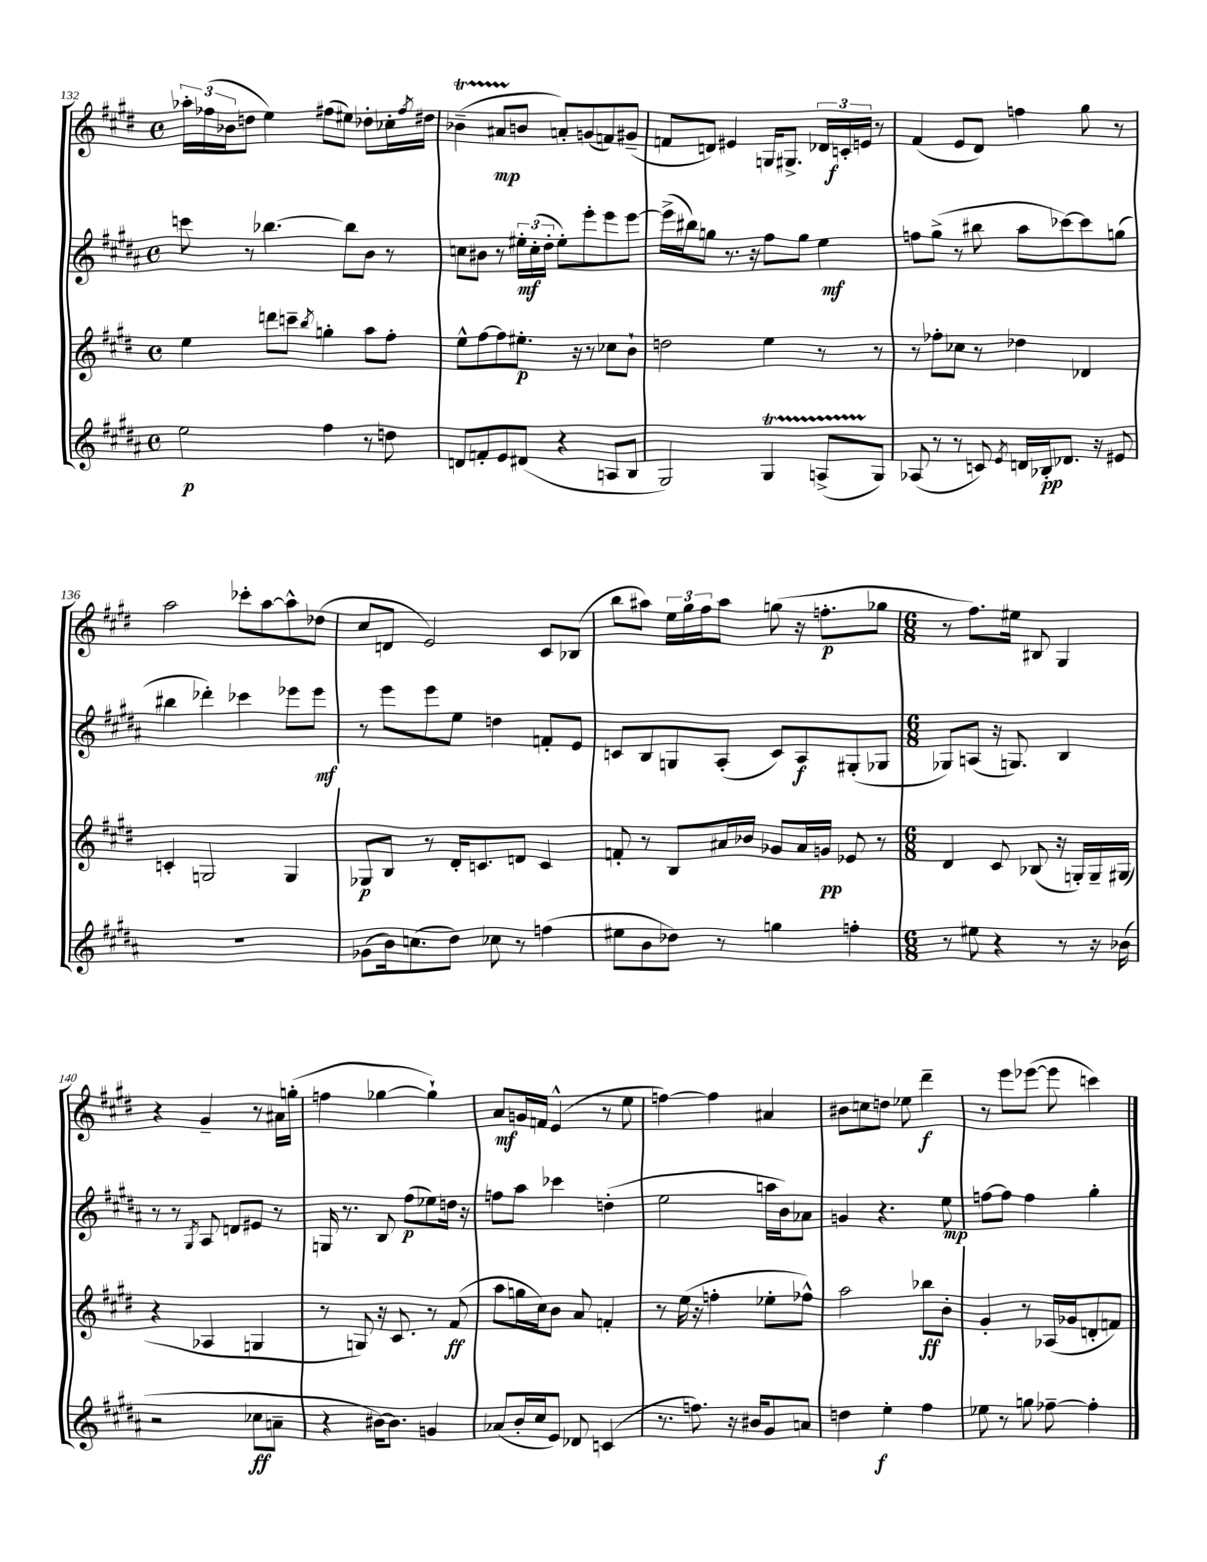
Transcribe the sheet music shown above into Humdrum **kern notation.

**kern	**dynam	**kern	**dynam	**kern	**dynam	**kern	**dynam
*part4	*part4	*part3	*part3	*part2	*part2	*part1	*part1
*staff4	*staff4	*staff3	*staff3	*staff2	*staff2	*staff1	*staff1
*clefG2	*	*clefG2	*	*clefG2	*	*clefG2	*
*k[f#c#g#d#a#]	*	*k[f#c#g#d#]	*	*k[f#c#g#d#a#]	*	*k[f#c#g#d#]	*
*M4/4	*	*M4/4	*	*M4/4	*	*M4/4	*
*met(c)	*	*met(c)	*	*met(c)	*	*met(c)	*
=132	=132	=132	=132	=132	=132	=132	=132
2ee\	p	4ee\	.	8cccn\	.	24aa-X'\LL	.
.	.	.	.	.	.	(24ff-X\	.
.	.	.	.	.	.	24b-X\J	.
.	.	.	.	8r	.	8ddn\J	.
.	.	8dddn\L	.	[4.bb-X\	.	4ee\)	.
.	.	8cccn~\J	.	.	.	.	.
.	.	8qbb/	.	.	.	.	.
4ff#\	.	4ggn'\	.	.	.	(8ff#X\L	.
.	.	.	.	8bb-\L]	.	8ee#X\J)	.
8r	.	8aa\L	.	8b\J	.	8dd-X'\L	.
8ddn\	.	8ff#'\J	.	8r	.	16cc-X'\L	.
.	.	.	.	.	.	8qff#/	.
.	.	.	.	.	.	16dd#X\JJ	.
=133	=133	=133	=133	=133	=133	=133	=133
8dn/L	.	8ee^^\L	.	8ccn\L	.	(4b-XT~\	.
8fn'/	.	[8ff#\	.	8b#X\J	.	.	.
8e/	.	8ff#\]	.	8r	.	8a#XTTT/L	mp
(8d#X/J	.	8.ee#X'\J	p	24ee#X'\LL	mf	8bn/J	.
.	.	.	.	(24cc'\	.	.	.
.	.	.	.	24dd#'\JJ	.	.	.
4r	.	.	.	8ee#'\L)	.	8an'/L)	.
.	.	16r	.	.	.	.	.
.	.	8r	.	8eee'\	.	(8gn/	.
8An/L	.	8cc-X\L	.	8eee\	.	8fn/)	.
8B/J	.	8b`\J	.	[8eee\J	.	(8g#X~/J	.
=134	=134	=134	=134	=134	=134	=134	=134
2G#/)	.	2ddn\	.	(16eee^\LL]	.	8fn/L	.
.	.	.	.	16bb#X\J)	.	.	.
.	.	.	.	8ggn\J	.	8dn/J)	.
.	.	.	.	8.r	.	4e#X/	.
.	.	.	.	16r	.	.	.
4G#T/	.	4ee\	.	8ff#\L	.	16Gn/KL	.
.	.	.	.	.	.	8.G#X^/J	.
.	.	.	.	8gg\J	.	.	.
(8AnTTT^/L	.	8r	.	4ee\	mf	24d-X/LL	.
.	.	.	.	.	.	24cn'/	f
.	.	.	.	.	.	24en/JJ	.
8G#/J)	.	8r	.	.	.	8r	.
=135	=135	=135	=135	=135	=135	=135	=135
(8A-X/	.	8r	.	8ffn\L	.	(4f#/	.
8r	.	8ff-X'\L	.	(8gg#^\J	.	.	.
8r	.	8cc-X\J	.	8r	.	8e/L	.
8cn/)	.	8r	.	8bb#X\	.	8d#/J)	.
8qe/	.	.	.	.	.	.	.
16dn/LL	.	4dd-X\	.	8aa#\L	.	4ffn\	.
16B-X'/J	pp	.	.	.	.	.	.
8.d-X/J	.	.	.	[8ccc-X\)	.	.	.
.	.	4d-X/	.	8ccc-\]	.	8gg#\	.
16r	.	.	.	.	.	.	.
8e#X/	.	.	.	(8ggn\J	.	8r	.
!!LO:LB:g=z
=136	=136	=136	=136	=136	=136	=136	=136
1r	.	4cn'/	.	4bb#X\	.	2aa\	.
.	.	2Gn/	.	4ddd-X'\)	.	.	.
.	.	.	.	4ccc-X\	.	8ccc-X'\L	.
.	.	.	.	.	.	[8aa\	.
.	.	4G/	.	8eee-X\L	.	8aa^^\]	.
.	.	.	.	8eee-\J	mf	(8dd-X\J	.
=137	=137	=137	=137	=137	=137	=137	=137
(8g-X\L	.	8G-X/L	p	8r	.	8cc#/L	.
16b\k)	.	8B/J	.	8eee\L	.	8dn/J	.
(8.ccn\	.	.	.	.	.	.	.
.	.	8r	.	8eee\	.	2e/)	.
8dd#\J)	.	16d#'/KL	.	8ee\J	.	.	.
.	.	8.cn/	.	.	.	.	.
8cc-X\	.	.	.	4ddn\	.	.	.
8r	.	8dn/J	.	.	.	.	.
(4ffn\	.	4c/	.	8fn'/L	.	8c#/L	.
.	.	.	.	8e/J	.	(8B-X/J	.
=138	=138	=138	=138	=138	=138	=138	=138
8ee#X\L	.	8fn'/	.	8cn/L	.	8bb\L	.
8b\	.	8r	.	8B/	.	8aa#X\J)	.
8dd-X\J)	.	8B/L	.	8Gn/	.	24ee\LL	.
.	.	.	.	.	.	24gg#\	.
.	.	.	.	.	.	24ff#\J	.
8r	.	16a#X/L	.	(8A#'/J	.	8aa#\J	.
.	.	16b-X/JJ	.	.	.	.	.
4ggn\	.	8g-X/L	.	8c/L)	.	(8ggn\	.
.	.	16a#/L	.	8A#/	f	16r	.
.	.	16gn/JJ	pp	.	.	8.ffn'\L	p
4ffn'\	.	8e-X/	.	(8G#X'/	.	.	.
.	.	8r	.	8G-X/J	.	8gg-X\J	.
=139	=139	=139	=139	=139	=139	=139	=139
*M6/8	*	*M6/8	*	*M6/8	*	*M6/8	*
8r	.	4d#/	.	8G-X/L)	.	8r	.
8ee#X\	.	.	.	(8An/J	.	8.ff#\L)	.
4r	.	8c#/	.	16r	.	.	.
.	.	.	.	8.Gn/)	.	16ee#X\Jk	.
.	.	(8B-X/	.	.	.	8B#X/	.
8r	.	16r	.	4B/	.	4G#/	.
.	.	16Gn'/LL)	.	.	.	.	.
16r	.	16G~/	.	.	.	.	.
(16b-X\	.	(16G#X/JJ	.	.	.	.	.
!!LO:LB:g=z
=140	=140	=140	=140	=140	=140	=140	=140
2r	.	4r	.	8r	.	4r	.
.	.	.	.	8r	.	.	.
.	.	.	.	8qG#/	.	.	.
.	.	4A-X/	.	8A#/	.	4g#~/	.
.	.	.	.	8dn/L	.	.	.
8cc-X\L	ff	4Gn/	.	8e#X/J	.	8r	.
8an~\J	.	.	.	8r	.	16a#X\LL	.
.	.	.	.	.	.	(16ggn'\JJ	.
=141	=141	=141	=141	=141	=141	=141	=141
4r	.	8r	.	16Gn/	.	4ffn\	.
.	.	.	.	8.r	.	.	.
.	.	8Gn/)	.	.	.	.	.
[16b#X\KL)	.	16r	.	8B/	.	[4gg-X\	.
8.b#\J]	.	8.c#/	.	.	.	.	.
.	.	.	.	(8ff#\L	p	.	.
4gn/	.	8r	.	8ee-X\)	.	4gg-`\])	.
.	.	(8f#/	ff	16ddn\Jk	.	.	.
.	.	.	.	16r	.	.	.
=142	=142	=142	=142	=142	=142	=142	=142
(8a-X/L	.	8aa\L	.	8ffn\L	.	8a/L	mf
16b'/L	.	16ggn\L	.	8aa#\J	.	16gn/L	.
16cc#/J	.	16cc#\J)	.	.	.	16fn/JJ	.
8e/J)	.	8b\J	.	4ccc-X\	.	(4e^^/	.
8d-X/	.	8a/	.	.	.	.	.
(4cn/	.	4fn'/	.	(4ddn'\	.	8r	.
.	.	.	.	.	.	8ee\	.
=143	=143	=143	=143	=143	=143	=143	=143
8.r	.	8r	.	2ee\	.	[4ffn\)	.
.	.	(16ee\	.	.	.	.	.
8.ffn\)	.	16r	.	.	.	.	.
.	.	4ffn'\	.	.	.	4ff\]	.
16r	.	.	.	.	.	.	.
16b#X/KL	.	.	.	.	.	.	.
8g#/	.	8ee-X'\L	.	16aan\LL	.	4a#X/	.
.	.	.	.	16b\J)	.	.	.
8an/J	.	8ff-X^^\J)	.	8a-X\J	.	.	.
=144	=144	=144	=144	=144	=144	=144	=144
4ddn\	.	2aa\	.	4gn/	.	8b#X\L	.
.	.	.	.	.	.	8ccn\	.
4ee'\	f	.	.	4.r	.	8ddn\J	.
.	.	.	.	.	.	8ee-X\	.
4ff#\	.	8bb-X\L	ff	.	.	4ddd#~\	f
.	.	8b'\J	.	8ee\	mp	.	.
=145	=145	=145	=145	=145	=145	=145	=145
8ee-X\	.	4g#'/	.	[8ffn\L	.	8r	.
8r	.	.	.	8ff\J]	.	8eee\L	.
8ggn\	.	8r	.	4ff\	.	([8eee-X\J	.
[8ff-X~\	.	(16A-X/LL	.	.	.	8eee-\]	.
.	.	16g-X/J	.	.	.	.	.
4ff-'\]	.	8dn'/	.	4gg#'\	.	4cccn\)	.
.	.	8fn/J)	.	.	.	.	.
==	==	==	==	==	==	==	==
*-	*-	*-	*-	*-	*-	*-	*-
